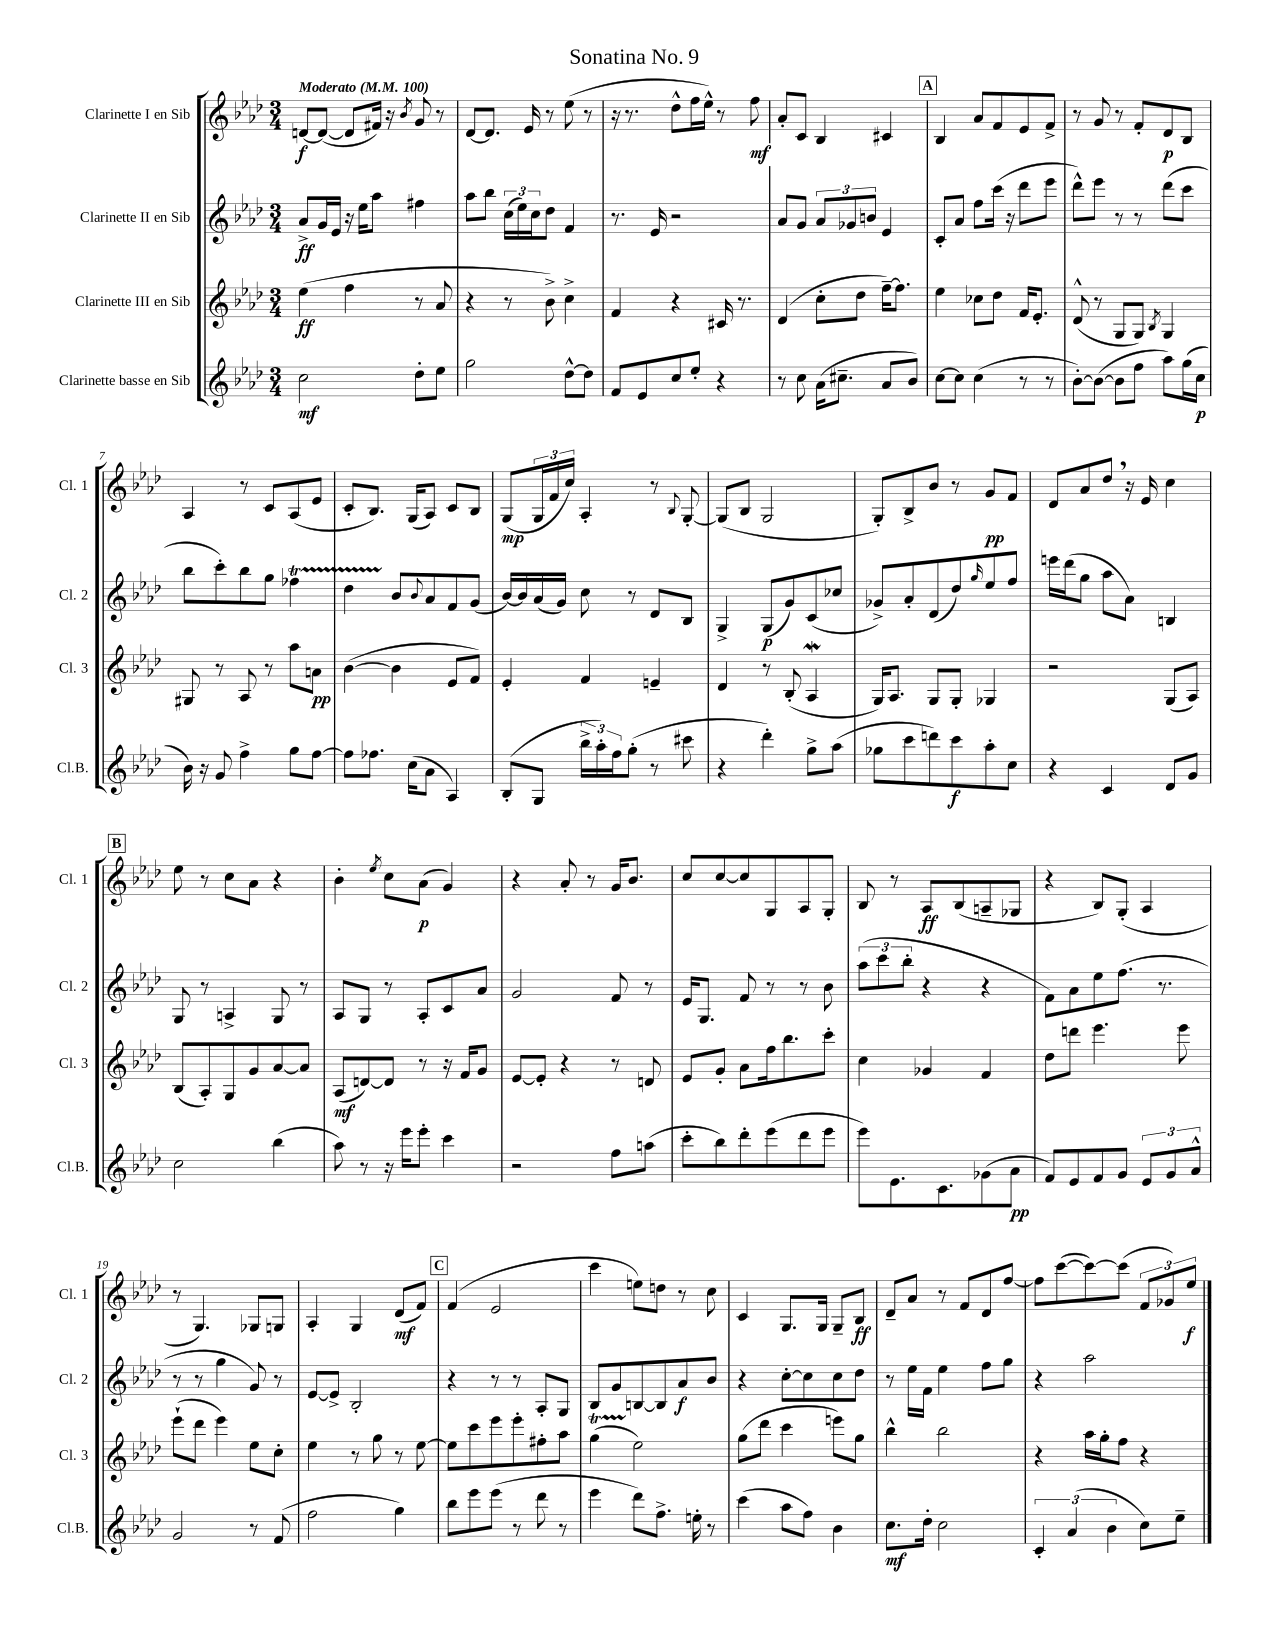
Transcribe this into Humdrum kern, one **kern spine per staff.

**kern	**kern	**kern	**kern
*staff4	*staff3	*staff2	*staff1
*clefG2	*clefG2	*clefG2	*clefG2
*k[b-e-a-d-]	*k[b-e-a-d-]	*k[b-e-a-d-]	*k[b-e-a-d-]
*M3/4	*M3/4	*M3/4	*M3/4
*MM100	*MM100	*MM100	*MM100
2cc	(4ee-	8a-^	[8d
.	.	16g	(8d_
.	.	16e-	.
.	4ff	16r	8d]
.	.	16ee-	.
.	.	8aa-	16f#)
.	.	.	16r
.	.	.	8qb-
8dd-'	8r	4ff#	8g
8ee-	8a-	.	8r
=	=	=	=
2gg	4r	8aa-	[8d-
.	.	8bb-	8.d-]
.	8r	(24cc	.
.	.	24ee-)	.
.	.	.	16e-
.	.	24cc	.
.	8b-^)	8dd-	8r
[8dd-^^	4cc^	4f	(8ee-
8dd-]	.	.	8r
=	=	=	=
8f	4f	8.r	16r
.	.	.	8.r
8e-	.	.	.
.	.	16e-	.
8cc	4r	2r	8dd-^^
8ee-'	.	.	16ff
.	.	.	16ee-^^)
4r	16c#	.	8r
.	8.r	.	.
.	.	.	8ff
=	=	=	=
8r	(4d-	8a-	8a-'
8cc	.	8g	8c
(16a-	8cc'	12a-	4B-
8.cc#~	.	.	.
.	.	12g-	.
.	8dd-	.	.
.	.	12b	.
8a-	[16ff~)	4e-	4c#
.	8.ff]	.	.
8b-)	.	.	.
=	=	=	=
[8cc	4ee-	8c'	4B-
8cc]	.	8a-	.
(4cc	8cc-	8ff	8a-
.	8dd-	(16ccc	8f
.	.	16r	.
8r	16f	8ddd-	8e-
.	8.e-'	.	.
8r	.	8eee-	8f^
=	=	=	=
[8b-')	(8d-^^	8ddd-^^)	8r
(8b-_	8r	8eee-	8g
8b-]	8G	8r	8r
8ff	8G)	8r	8f'
.	8qB-	.	.
8aa-)	4G	(8ddd-	8d-
(16gg	.	8ccc	8B-
16cc	.	.	.
=	=	=	=
16b-)	8G#	8bb-	4A-
16r	.	.	.
8g	8r	8ccc')	.
4ff^	8A-	8bb-	8r
.	8r	8gg	8c
8gg	8aa-	4ff-	(8A-
[8ff	8a	.	8e-
=	=	=	=
8ff]	([4b-	4dd-	8c'
8.ff-	.	.	8.B-)
.	4b-]	8b-	.
(16cc	.	.	(16G
.	.	8qqb-	.
8a-	.	8a-	8A-)
4A-)	8e-	8f	8c
.	8f)	(8g	8B-
=	=	=	=
(8B-'	4e-'	[16b-)	(8G
.	.	16b-]	.
8G	.	(16a-	24G
.	.	.	24f
.	.	16g)	.
.	.	.	24cc)
24bb-^	4f	8cc	4A-'
24aa-')	.	.	.
24ff	.	.	.
(8gg'	.	8r	.
8r	4e~	8d-	8r
.	.	.	8qqB-
8ccc#	.	8B-	[8G'
=	=	=	=
4r	4d-	4G^	(8G]
.	.	.	8B-
4ddd-')	8r	(8G	2G
.	(8B-'	8g)	.
8gg^	4A-	(8c	.
(8aa-	.	8cc-	.
=	=	=	=
8gg-	16G)	8g-^)	8G')
.	8.A-	.	.
8ccc	.	8a-'	8B-^
8ddd)	8G	(8d-	8b-
8ccc	8G'	8dd-)	8r
.	.	16qqgg	.
8aa-'	4G-	8ee-	8g
8cc	.	8ff	8f
=	=	=	=
4r	2r	16eee	8d-
.	.	(16ddd-	.
.	.	8gg	8a-
4c	.	8aa-	8dd-
.	.	8a-)	16r
.	.	.	16e-
8d-	(8G	4B	4cc
8g	8A-)	.	.
=	=	=	=
2cc	(8B-	8G	8ee-
.	8A-')	8r	8r
.	8G	4A^	8cc
.	8g	.	8a-
(4bb-	[8a-	8G	4r
.	8a-]	8r	.
=	=	=	=
8aa-)	(8A-	8A-	4b-'
8r	[8d)	8G	.
.	.	.	8qee-
16r	8d]	8r	8cc
16eee-	.	.	.
8eee-'	8r	8A-'	(8a-
4ccc	16r	8c	4g)
.	16f	.	.
.	8g	8a-	.
=	=	=	=
2r	[8e-	2g	4r
.	8e-']	.	.
.	4r	.	8a-'
.	.	.	8r
8ff	8r	8f	16g
.	.	.	8.b-
(8aa	8d	8r	.
=	=	=	=
8ccc'	8e-	16e-	8cc
.	.	8.G	.
8bb-)	8g'	.	[8cc
8ddd-'	8a-	8f	8cc]
(8eee-	16ff	8r	8G
.	8.bb-	.	.
8ddd-	.	8r	8A-
8eee-	8ccc'	8b-	8G'
=	=	=	=
8eee-)	4cc	(12aa-	8B-
.	.	12ccc	.
8.e-	.	.	8r
.	.	12bb-'	.
.	4g-	4r	8A-
8.c	.	.	.
.	.	.	(8B-
(8g-	4f	4r	8A~
8a-	.	.	8G-
=	=	=	=
8f)	8dd-	8f)	4r
8e-	8ddd	8a-	.
8f	4.eee-	8ee-	8B-)
8g	.	(8.ff	(8G'
12e-	.	.	4A-
.	.	8.r	.
12g	.	.	.
.	8eee-	.	.
12a-^^	.	.	.
=	=	=	=
2g	(8eee-`	8r	8r
.	8ddd-	8r	4.G)
.	4eee-)	4gg	.
8r	8ee-	8g)	8G-
(8f	8cc'	8r	8G
=	=	=	=
2ff	4ee-	[8e-	4A-'
.	.	8e-^]	.
.	8r	2B-'	4G
.	8gg	.	.
4gg)	8r	.	(8d-
.	[8ee-	.	8f)
=	=	=	=
8bb-	8ee-]	4r	(4f
8eee-	8ccc	.	.
(8eee-	8eee-	8r	2e-
8r	8eee-'	8r	.
8ddd-	8ff#'	8A-'	.
8r	8aa-	8G	.
=	=	=	=
4eee-	(4gg	8B-	4ccc
.	.	8g	.
8ddd-)	2ee-)	[8B	8ee)
8.ff^	.	8B]	8dd
.	.	8a-	8r
16ee'	.	.	.
8r	.	8b-	8cc
=	=	=	=
(4ccc	(8gg	4r	4c
.	8ddd-	.	.
8aa-	4ccc	[8cc'	8.G
8ff)	.	8cc]	.
.	.	.	16G
4b-	8eee)	8cc	8G~
.	8gg	8dd-	8B-
=	=	=	=
8.cc	4bb-^^	8r	8d-~
.	.	16ee-	8a-
16dd-'	.	16f	.
2cc	2bb-	4ee-	8r
.	.	.	8f
.	.	8ff	8d-
.	.	8gg	[8ff
=	=	=	=
6c'	4r	4r	8ff]
.	.	.	([8ccc
(6a-	.	.	.
.	16aa-	2aa-	8ccc_)
.	16gg'	.	.
6b-	.	.	.
.	8ff	.	(8ccc]
8cc)	4r	.	12f
.	.	.	12g-)
8ee-~	.	.	.
.	.	.	12ee-
==	==	==	==
*-	*-	*-	*-
